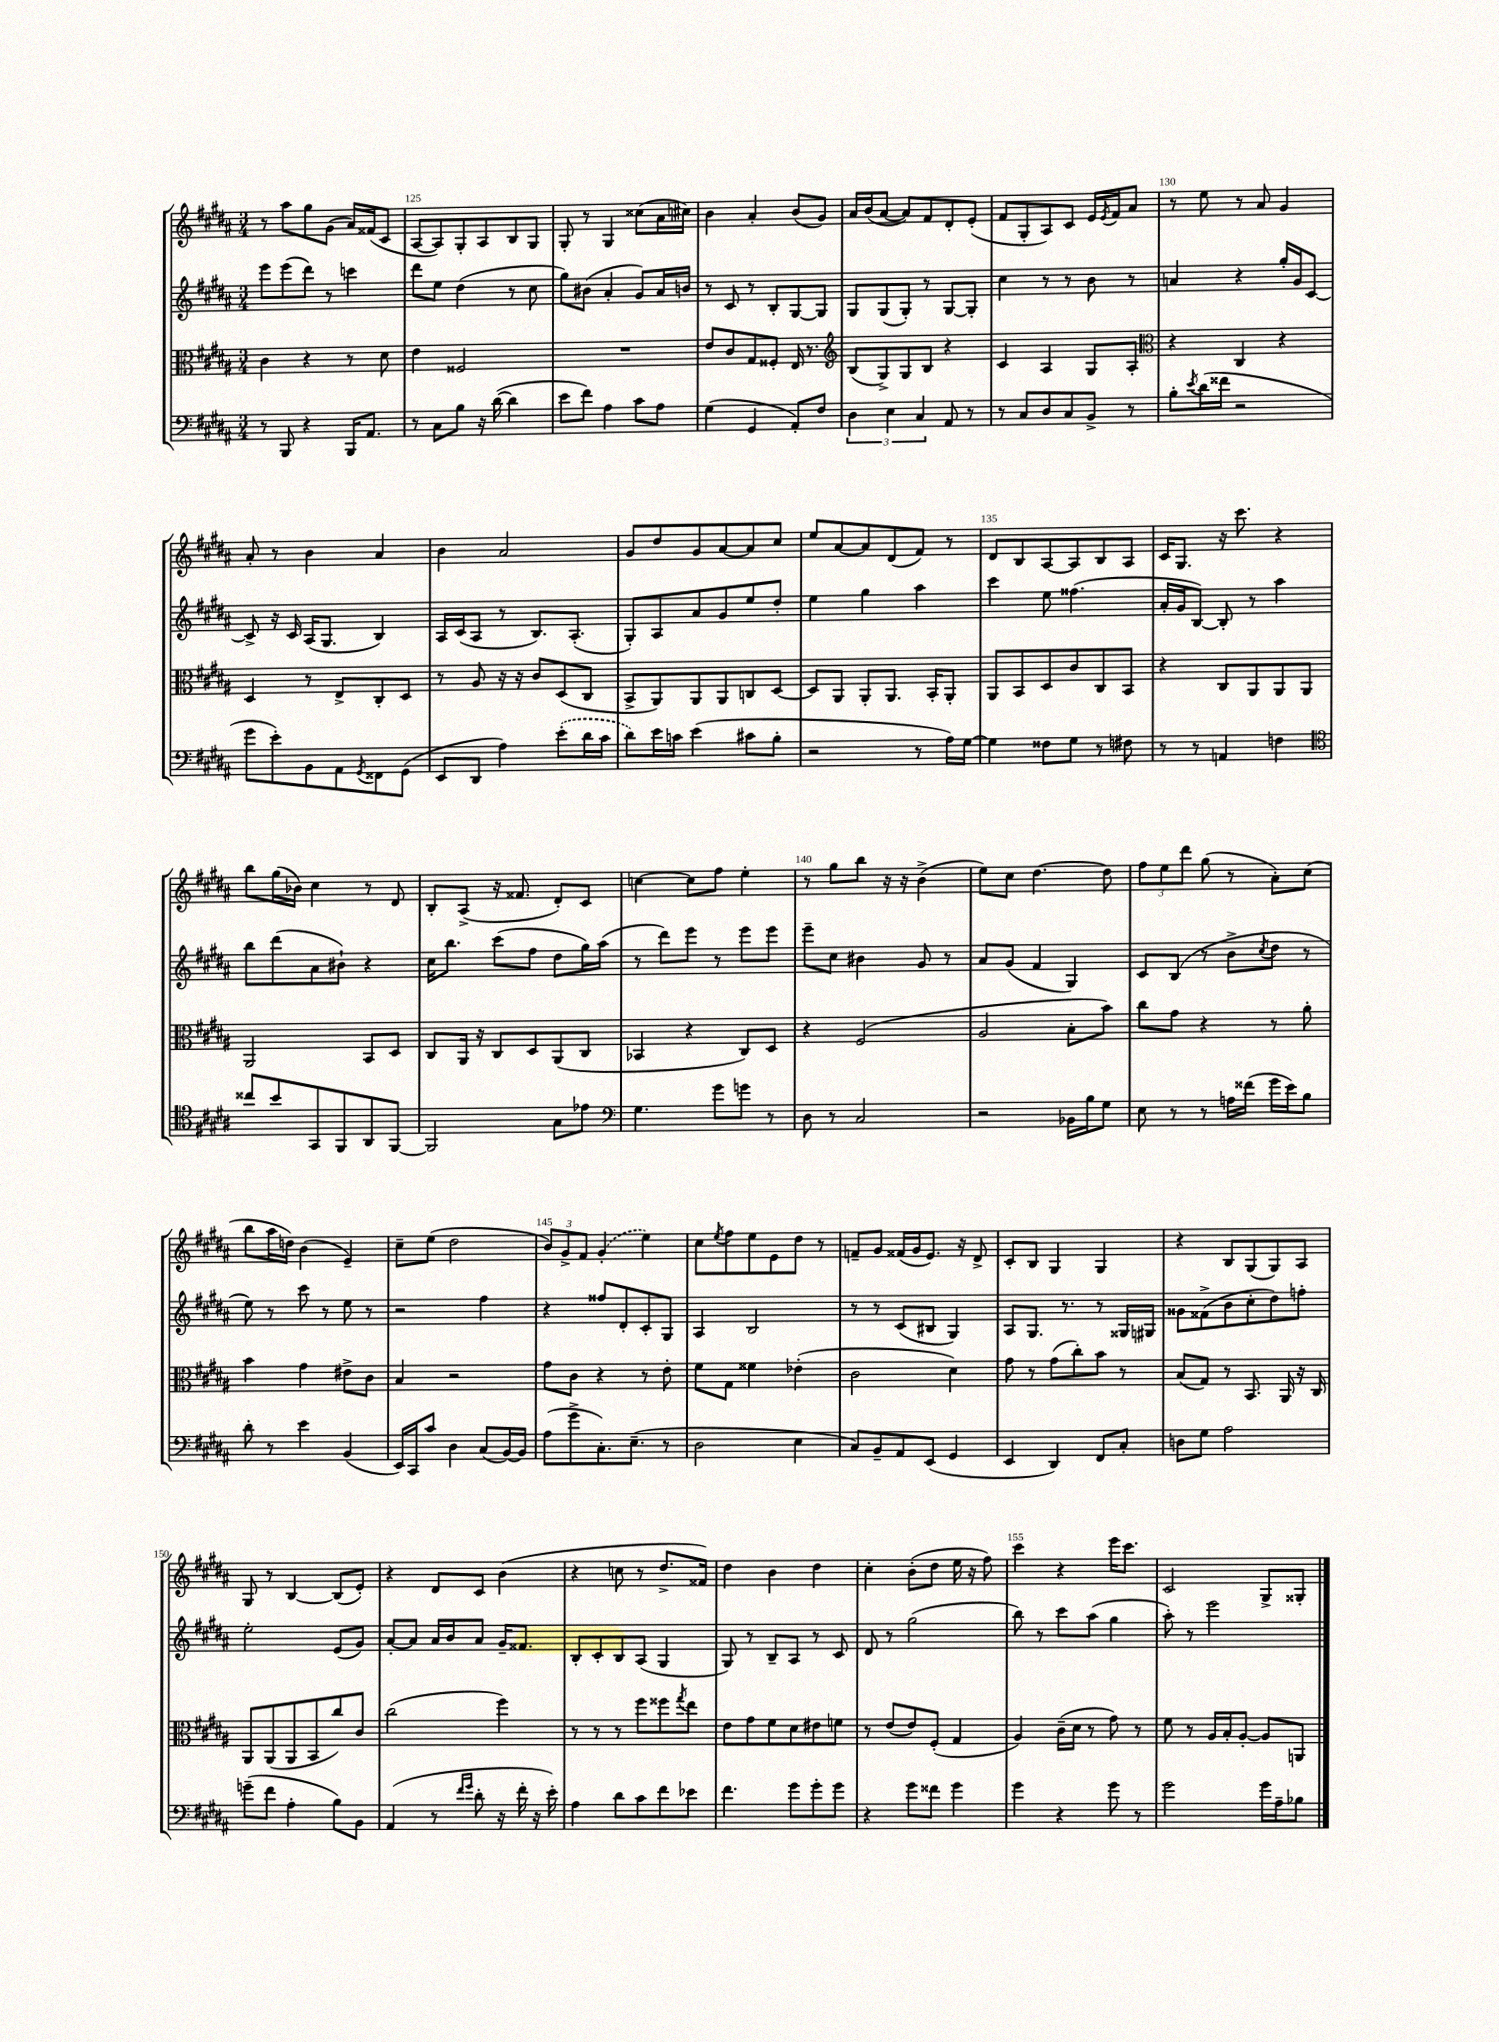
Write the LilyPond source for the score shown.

<<
\new StaffGroup <<
\new Staff = "s0" {
    \clef treble \key b \major \numericTimeSignature \time 3/4
    r8 ais''8 gis''8 gis'8( ais'16) fisis'16( cis'8 |
    ais8~ ais8) gis8-. ais8 b8 gis8 |
    gis8-. r8 gis4 cisis''8( ais'16 cis''16) |
    b'4 ais'4-. b'8( gis'8) |
    ais'16 b'16( ais'8~ ais'8) fis'8 dis'8-. e'8-.( |
    fis'8 gis8-. ais8) cis'8 e'16 \acciaccatura { e'8 } fis'16 ais'8 |
    r8 e''8 r8 ais'8 gis'4 |
    ais'8-. r8 b'4 ais'4 |
    b'4 ais'2 |
    gis'8 dis''8 gis'8 ais'8~ ais'8 cis''8 |
    e''8 ais'8~ ais'8 dis'8( fis'8) r8 |
    dis'8 b8 ais8~ ais8 b8 ais8 |
    cis'16 gis8. r16 cis'''8. r4 |
    b''8 gis''16( bes'16) cis''4 r8 dis'8 |
    b8-. ais8->( r16 fisis'8. dis'8-.) cis'8 |
    c''4~ c''8 fis''8 e''4-. |
    r8 gis''8 b''8 r16 r16 b'4->( |
    e''8) cis''8 dis''4.~ dis''8 |
    \tuplet 3/2 { fis''8 e''8 dis'''8 } gis''8( r8 ais'8-.) cis''8( |
    b''8 ais''16 d''16) b'4( e'4--) |
    cis''8-- e''8( dis''2 |
    \tuplet 3/2 { b'8) gis'8-> fis'8 } \once \slurDashed gis'4-.( e''4) |
    cis''8 \acciaccatura { e''8 } fis''8 e''8 e'8 dis''8 r8 |
    f'8-- gis'8 fisis'16( gis'16 e'8.) r16 dis'8-> |
    cis'8-. b8 gis4 gis4 |
    r4 b8 gis8( gis8) ais8 |
    gis8 r8 b4~ b8( e'8-.) |
    r4 dis'8 cis'8 b'4( |
    r4 c''8 r8 dis''8.-> fisis'16) |
    dis''4 b'4 dis''4 |
    cis''4-. b'8-.( dis''8 e''16 r16 fis''8) |
    cis'''4 r4 e'''16 cis'''8. |
    cis'2 gis8-> gisis8-. \bar "|." |
}
\new Staff = "s1" {
    \clef treble \key b \major \numericTimeSignature \time 3/4
    e'''8 e'''8( dis'''8) r8 c'''4 |
    dis'''8 e''8 dis''4( r8 cis''8 |
    gis''8) bis'8( ais'4-. gis'8) ais'16 b'16 |
    r8 cis'8 r8 b8-. gis8~ gis8 |
    gis8 gis8( gis8-.) r8 gis8~ gis8-. |
    cis''4 r8 r8 b'8 r8 |
    a'4 r4 gis''16-. gis'16 cis'8~ |
    cis'8-> r16 cis'16 ais16( gis8. b4) |
    ais16 cis'16( ais8 r8 b8.) ais8.-.( |
    gis8-.) ais8 ais'8 gis'8 e''8 dis''8-. |
    e''4 gis''4 ais''4 |
    cis'''4 e''8 fisis''4.( |
    ais'16-. gis'16 b8~) b8-. r8 ais''4 |
    b''8 dis'''8( ais'8 bis'8-!) r4 |
    cis''16 b''8. cis'''8( fis''8 dis''8 gis''16) ais''16( |
    r8 dis'''8) e'''8 r8 e'''8 e'''8 |
    e'''8-- cis''8 bis'4 gis'8 r8 |
    ais'8 gis'8( fis'4 gis4) |
    cis'8 b8( r8 b'8-> \acciaccatura { cis''8 } dis''8 r8 |
    e''8) r8 cis'''8 r8 e''8 r8 |
    r2 fis''4 |
    r4 fisis''8 dis'8-. cis'8-. gis8 |
    ais4 b2 |
    r8 r8 cis'8( bis8 gis4) |
    ais8 gis8. r8. r8 gisis16 gis16 |
    gisis'8 fisis'8->( b'8 cis''8-. dis''8) f''8-. |
    e''2-. e'8( gis'8) |
    ais'8~-. ais'8 ais'16 b'16 ais'8 gis'16-- fisis'8. |
    b8-. cis'8-. b8 ais8( gis4 |
    gis8) r8 b8-- ais8 r8 cis'8 |
    dis'8 r8 gis''2( |
    b''8) r8 cis'''8 ais''8( gis''4 |
    ais''8-.) r8 e'''2 \bar "|." |
}
\new Staff = "s2" {
    \clef alto \key b \major \numericTimeSignature \time 3/4
    cis'4 r4 r8 dis'8 |
    e'4 fisis2 |
    R2. |
    e'8 cis'8 gis8 fisis8-. e16 r8. |
    \clef treble b8( gis8->) gis8 b8 r4 |
    cis'4 ais4 gis8 ais8-. |
    \clef alto r4 cis4 r4 |
    dis4 r8 e8-> cis8-. dis8 |
    r8 ais8 r16 r16 cis'8 dis8( cis8 |
    b,8-> ais,8) ais,8 ais,8 c8 dis8~ |
    dis8 ais,8 ais,8-. ais,8. b,16-. ais,8-. |
    ais,8 b,8 dis8 cis'8 cis8 b,8 |
    r4 cis8 ais,8 ais,8 ais,8 |
    ais,2 b,8 dis8 |
    cis8 ais,16 r16 cis8 dis8 ais,8( cis8 |
    bes,4 r4 cis8) dis8 |
    r4 fis2( |
    ais2 b8-. b'8) |
    cis''8 gis'8 r4 r8 ais'8-. |
    b'4 gis'4 eis'8-> cis'8 |
    b4 r2 |
    gis'8 cis'8 r4 r8 e'8-. |
    fis'8 gis8 fisis'4 ees'4-.( |
    cis'2 dis'4) |
    gis'8 r8 gis'8( cis''8-.) b'8 r8 |
    b8( gis8) r8 b,8. ais,16 r16 cis16 |
    ais,8 ais,8( ais,8 b,8 cis''8) cis'8 |
    cis''2( fis''4) |
    r8 r8 r8 fis''8 fisis''8 \acciaccatura { gis''8 } e''8 |
    e'8 gis'8 fis'8 dis'8 eis'8 f'8 |
    r8 e'8( e'8) fis8-.( gis4 |
    ais4) cis'16--( dis'16 r8 gis'8) r8 |
    fis'8 r8 ais16 b16-. ais8~-. ais8 a,8 \bar "|." |
}
\new Staff = "s3" {
    \clef bass \key b \major \numericTimeSignature \time 3/4
    r8 b,,8 r4 b,,16 ais,8. |
    r8 cis8 b8 r16 dis'16~( dis'4 |
    e'8 fis'8) ais4 cis'8 ais8 |
    gis4( gis,4 ais,8-.) fis8 |
    \tuplet 3/2 { dis4 e4 cis4 } ais,8 r8 |
    r8 cis8 dis8 cis8 b,8-> r8 |
    b8-. \acciaccatura { e'8 } dis'16( fisis'16 r2 |
    gis'8 e'8-.) b,8 ais,8 \acciaccatura { gis,8 } fisis,8 gis,8( |
    e,8 dis,8 ais4) \once \slurDashed e'8-.( dis'16 cis'16 |
    dis'8) e'16 c'16 e'4( cis'8 b8-. |
    r2 r8 ais16) gis16~ |
    gis4 fisis8 gis8 r8 fis8 |
    r8 r8 a,4 f4 |
    \clef tenor cisis''8 b'8 gis,8 fis,8 ais,8 fis,8~ |
    fis,2 gis8 ees'8 |
    \clef bass gis4. gis'8 g'8 r8 |
    dis8 r8 cis2 |
    r2 bes,16 b16 gis8 |
    e8 r8 r8 a16 fisis'16( gis'16 e'16) b8 |
    dis'8-. r8 e'4 b,4( |
    e,16) cis,16 cis'8 dis4 cis8( b,16~) b,16 |
    ais8( gis'8-> cis8.-.) e8.--( r8 |
    dis2 e4 |
    cis8) b,8-- ais,8 e,8( gis,4 |
    e,4 dis,4) fis,8 cis8-. |
    d8 gis8 ais2 |
    g'8--( fis'8 ais4-. b8) b,8 |
    ais,4( r8 \grace { fis'16 gis'16 } dis'8-. r16 fis'16-. r16 e'16-.) |
    ais4 dis'8 cis'8 fis'8 ees'8 |
    fis'4. gis'8 gis'8-. gis'8 |
    r4 gis'8 fisis'8 gis'4 |
    gis'4 r4 gis'8 r8 |
    gis'2 gis'16 ais16-- bes8 \bar "|." |
}
>>
>>
\layout { \context { \Score currentBarNumber = #124 \override BarNumber.break-visibility = ##(#f #t #t) barNumberVisibility = #(every-nth-bar-number-visible 5) } }
